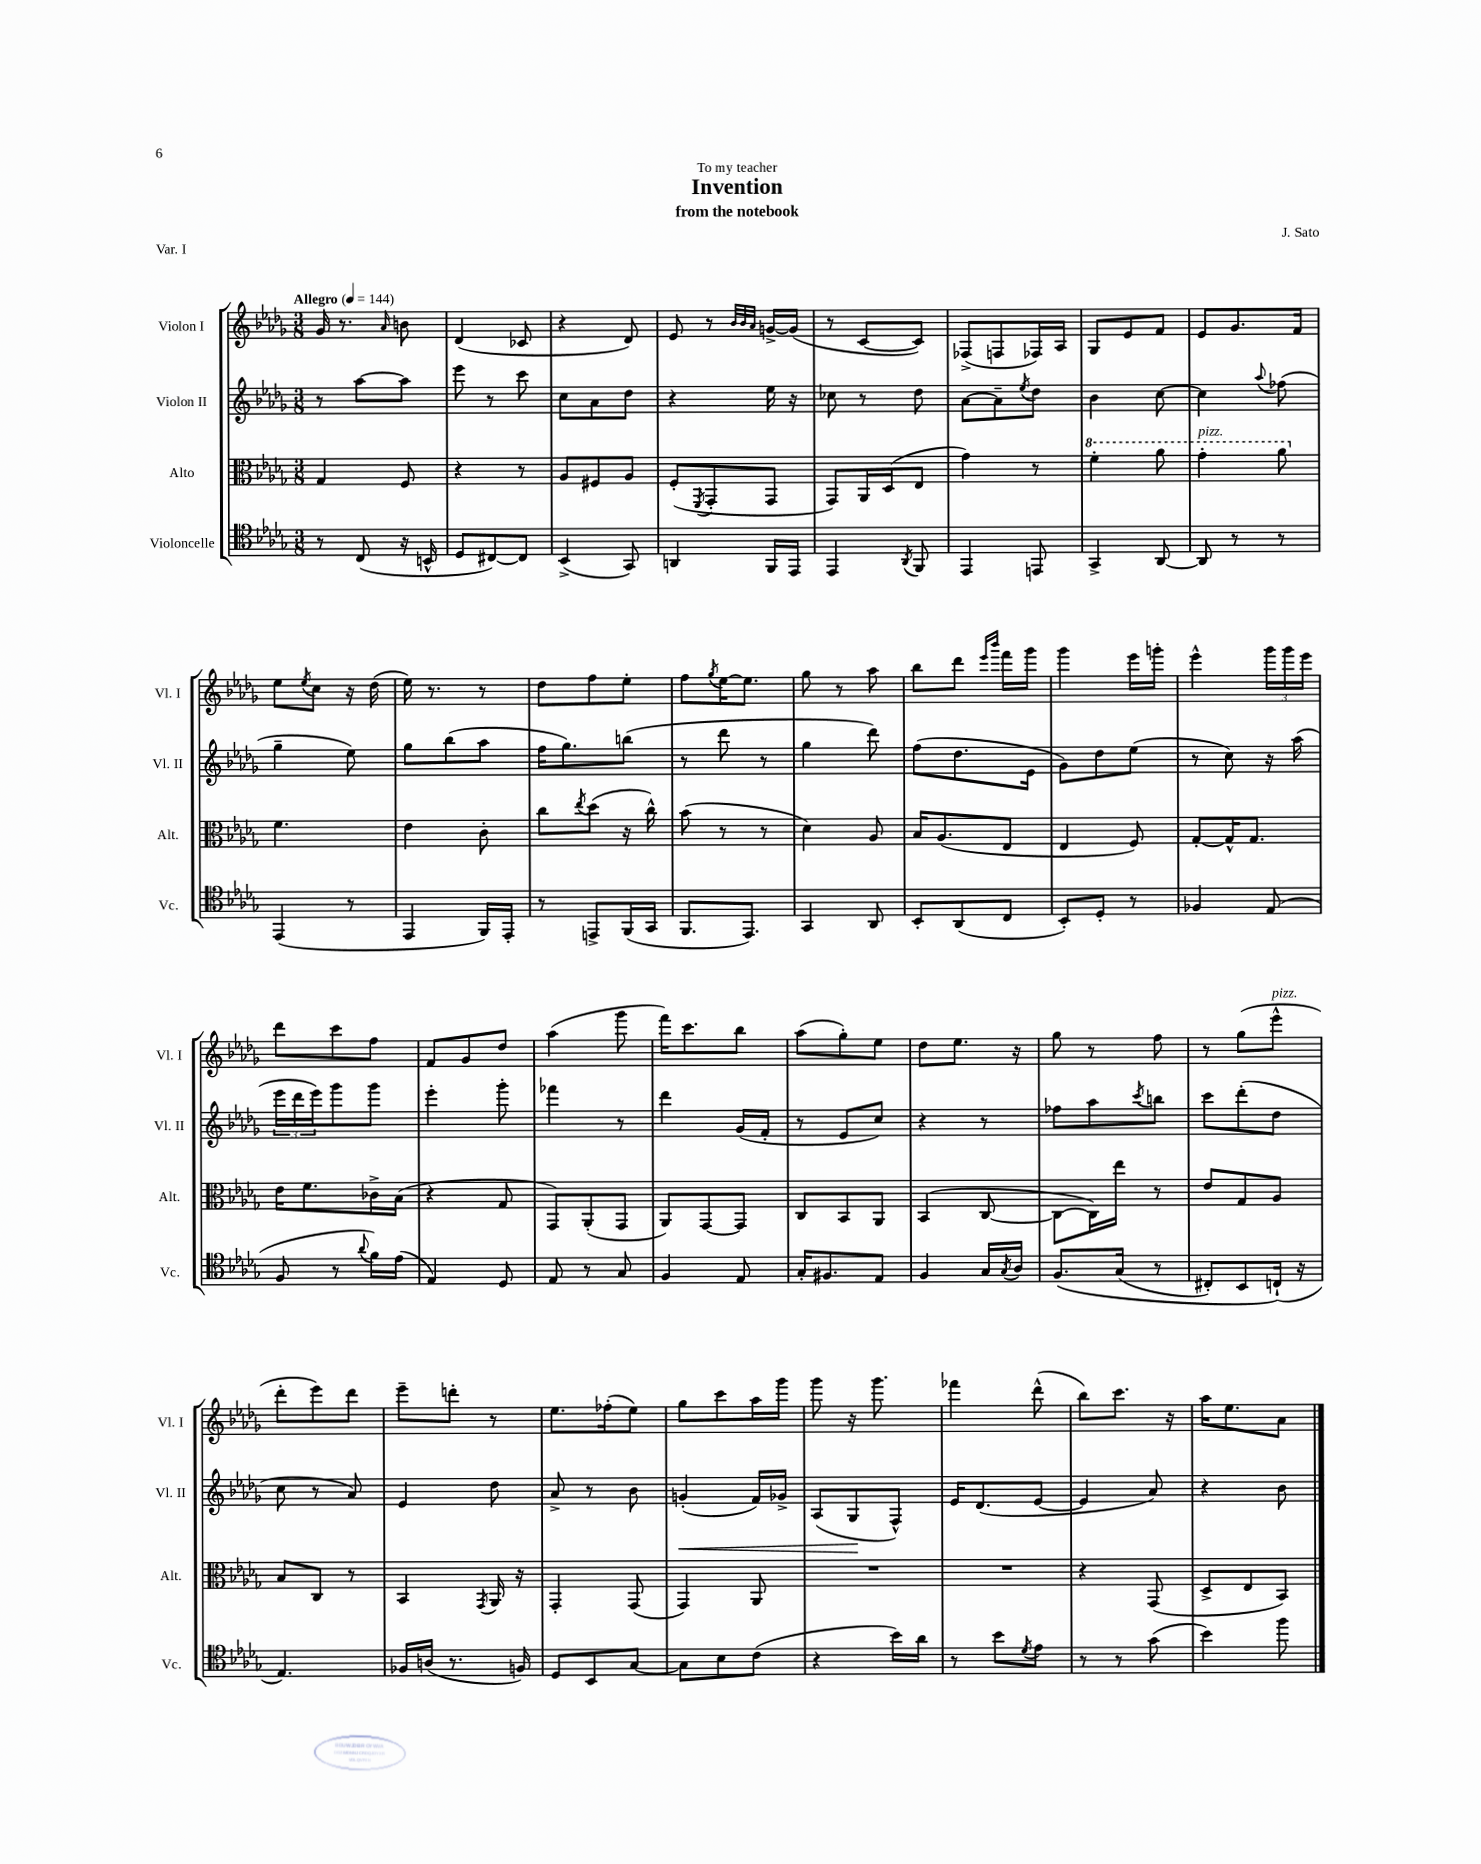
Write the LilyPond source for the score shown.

\header { title = "Invention" composer = "J. Sato" subtitle = "from the notebook" dedication = "To my teacher" piece = "Var. I" }
<<
\new StaffGroup <<
\new Staff = "s0" \with { instrumentName = "Violon I" shortInstrumentName = "Vl. I" } {
    \clef treble \key des \major \numericTimeSignature \time 3/8 \tempo "Allegro" 4 = 144
    ges'16 r8. \grace { aes'16 } b'8 |
    des'4( ces'8 |
    r4 des'8) |
    ees'8 r8 \grace { bes'32 bes'32 aes'32 } g'16~-> g'16( |
    r8 c'8~ c'8) |
    fes8->( f8 fes16) aes16 |
    ges8 ees'8 f'8 |
    ees'8 ges'8. f'16 |
    ees''8 \acciaccatura { ees''8 } c''8 r16 des''16( |
    ees''16) r8. r8 |
    des''8 f''8 ees''8-. |
    f''8 \acciaccatura { ges''8 } ees''16~ ees''8. |
    ges''8 r8 aes''8 |
    bes''8 des'''8 \grace { ees'''16 bes'''16 } f'''16 ges'''16 |
    ges'''4 ees'''16 g'''16-. |
    ees'''4-^ \tuplet 3/2 { ges'''16 ges'''16 ees'''16 } |
    des'''8 c'''8 f''8 |
    f'8 ges'8 des''8 |
    aes''4( ges'''8 |
    f'''16) c'''8. bes''8 |
    aes''8( ges''8-.) ees''8 |
    des''8 ees''8. r16 |
    ges''8 r8 f''8 |
    r8 ges''8( ees'''8-^^\markup { \italic "pizz." } |
    des'''8-. ees'''8) des'''8 |
    ees'''8-- d'''8-. r8 |
    ees''8. fes''16-.( ees''8) |
    ges''8 c'''8 aes''16 ges'''16 |
    ges'''8 r16 ges'''8. |
    fes'''4 des'''8-^( |
    bes''8) c'''8. r16 |
    aes''16 ees''8. aes'8 \bar "|." |
}
\new Staff = "s1" \with { instrumentName = "Violon II" shortInstrumentName = "Vl. II" } {
    \clef treble \key des \major \numericTimeSignature \time 3/8
    r8 aes''8~ aes''8 |
    ees'''8 r8 c'''8 |
    c''8 aes'8 des''8 |
    r4 ees''16 r16 |
    ces''8 r8 des''8 |
    aes'8~ aes'8-- \acciaccatura { ees''8 } des''8 |
    bes'4 c''8~ |
    c''4 \appoggiatura { aes''8 } fes''8( |
    ges''4-- ees''8) |
    ges''8 bes''8( aes''8 |
    f''16 ges''8.) b''8( |
    r8 des'''8 r8 |
    ges''4 des'''8) |
    f''8( des''8. ees'16 |
    ges'8) des''8 ees''8( |
    r8 c''8) r16 aes''16( |
    \tuplet 3/2 { ees'''16 des'''16 ees'''16) } ges'''8 ges'''8 |
    ees'''4-. ges'''8-. |
    fes'''4 r8 |
    des'''4 ges'16( f'16-. |
    r8 ees'8 c''8) |
    r4 r8 |
    fes''8 aes''8 \acciaccatura { c'''8 } b''8 |
    c'''8 des'''8-.( des''8 |
    c''8 r8 aes'8) |
    ees'4 des''8 |
    aes'8-> r8 bes'8 |
    g'4-.\<( f'16) ges'16-> |
    aes8( ges8\! f8-^) |
    ees'16 des'8.( ees'8~ |
    ees'4 aes'8) |
    r4 bes'8 \bar "|." |
}
\new Staff = "s2" \with { instrumentName = "Alto" shortInstrumentName = "Alt." } {
    \clef alto \key des \major \numericTimeSignature \time 3/8
    ges4 f8 |
    r4 r8 |
    aes8 fis8 aes8 |
    f8-.( \acciaccatura { f,8 } ges,8-. ges,8 |
    ges,8) aes,16 des16( ees8 |
    ges'4) r8 |
    \ottava #1 f''4-. aes''8 |
    ges''4-.^\markup { \italic "pizz." } aes''8 \ottava #0 |
    f'4. |
    ees'4 c'8-. |
    c''8 \acciaccatura { ees''8 } des''8( r16 c''16-^) |
    bes'8( r8 r8 |
    des'4) aes8 |
    bes16 aes8.( ees8 |
    ees4 f8) |
    ges8~-. ges16-^ ges8. |
    ees'16 f'8. ces'16-> bes16( |
    r4 ges8 |
    ges,8) aes,8-.( ges,8 |
    aes,8) ges,8~ ges,8 |
    c8 bes,8 aes,8 |
    bes,4( c8~ |
    c8~ c16) ees''16 r8 |
    ees'8 ges8 aes8 |
    bes8 c8 r8 |
    bes,4 \acciaccatura { ges,8 } aes,16 r16 |
    ges,4-. ges,8( |
    ges,4) aes,8 |
    R4. |
    R4. |
    r4 ges,8( |
    des8-> ees8 bes,8) \bar "|." |
}
\new Staff = "s3" \with { instrumentName = "Violoncelle" shortInstrumentName = "Vc." } {
    \clef tenor \key des \major \numericTimeSignature \time 3/8
    r8 c8( r16 b,16-^ |
    des8 cis8~) cis8 |
    bes,4->( ges,8) |
    a,4 f,16 ees,16 |
    ees,4 \acciaccatura { aes,8 } f,8 |
    ees,4 e,8 |
    ges,4-> aes,8~ |
    aes,8 r8 r8 |
    ees,4( r8 |
    ees,4 f,16) ees,16-. |
    r8 e,8-> f,16( ges,16 |
    f,8. ees,8.) |
    ges,4 aes,8 |
    bes,8-. aes,8( c8 |
    bes,8-.) des8-. r8 |
    fes4 ees8( |
    f8 r8 \appoggiatura { aes'8 } f'16) ees'16( |
    ees4) des8 |
    ees8 r8 ges8 |
    f4 ees8 |
    ges16-. fis8. ees8 |
    f4 ges16 \acciaccatura { ges8 } aes16 |
    f8.\( ges16( r8 |
    cis8-.) bes,8 c16-!(\) r16 |
    ees4.) |
    fes16 a16( r8. f16) |
    des8 bes,8 ges8~ |
    ges8 bes8 c'8( |
    r4 bes'16) aes'16 |
    r8 bes'8 \acciaccatura { des'8 } ees'8 |
    r8 r8 ges'8( |
    bes'4) f''8 \bar "|." |
}
>>
>>
\layout { \context { \Score \remove "Bar_number_engraver" } }
